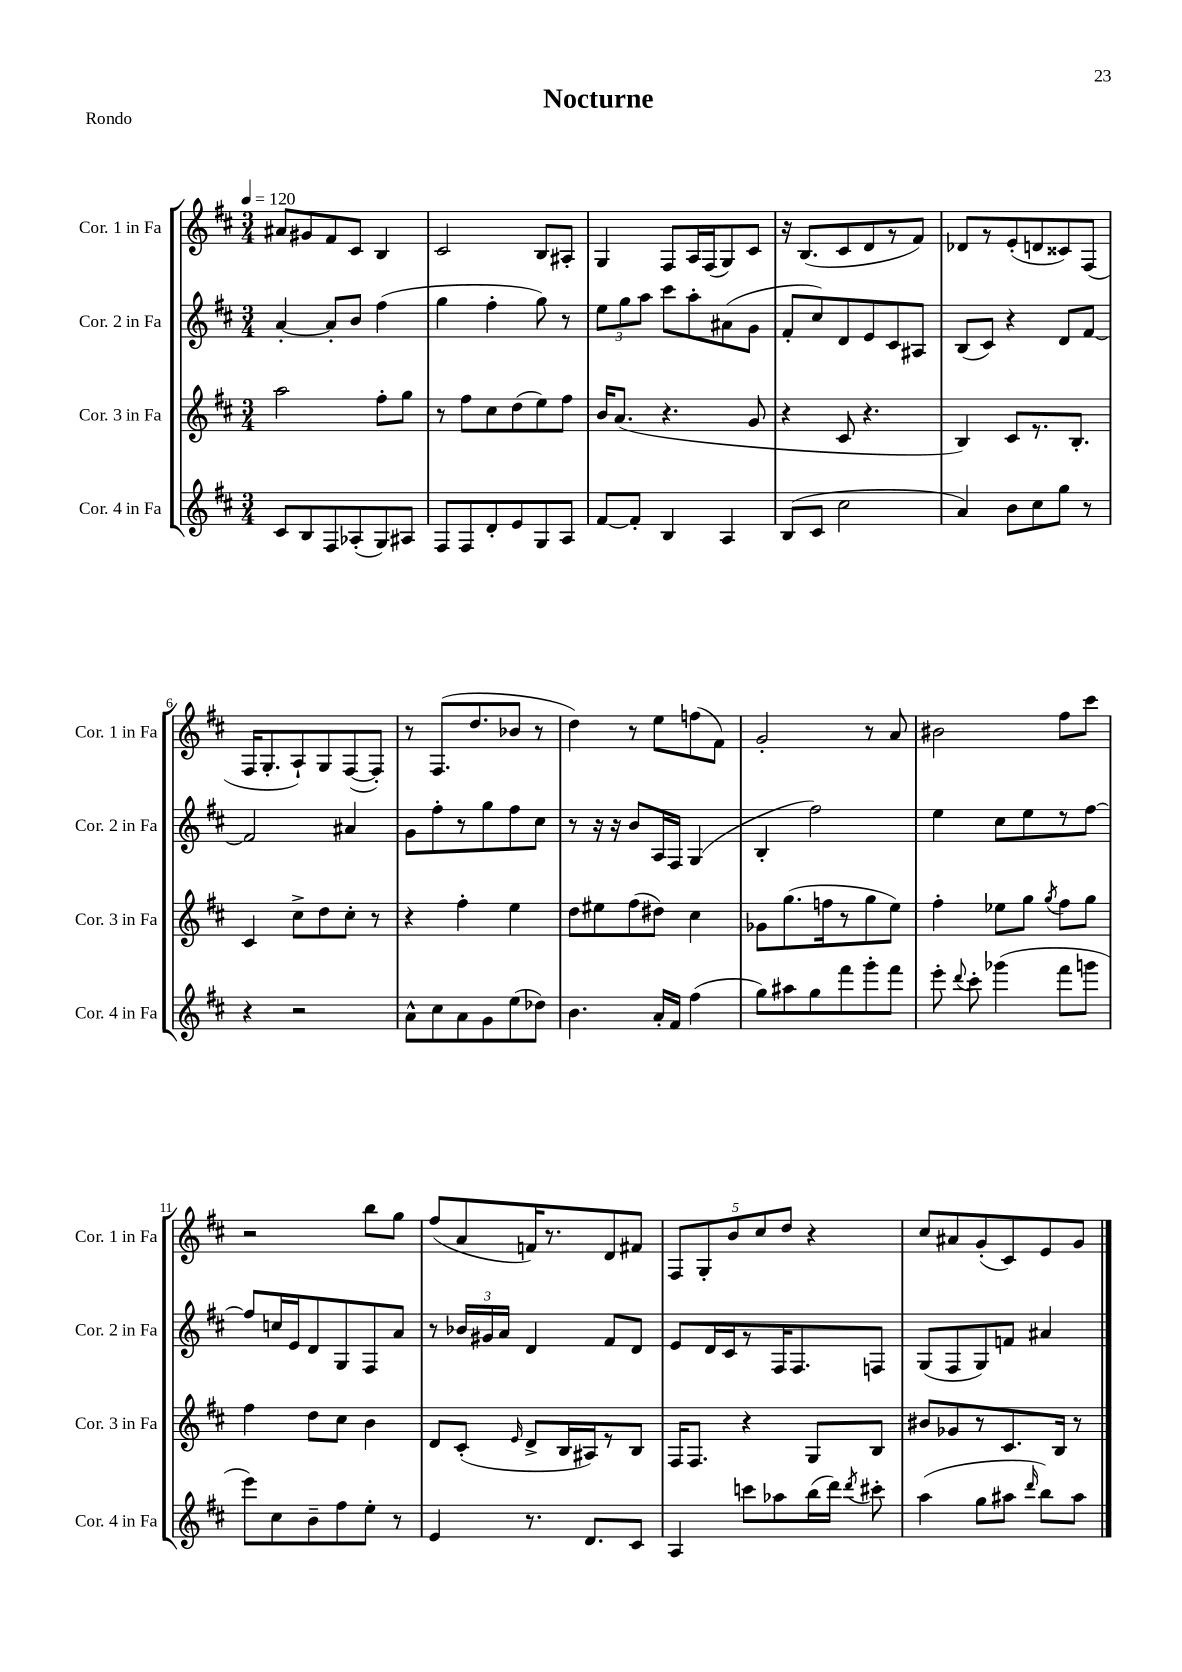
\header { title = "Nocturne" piece = "Rondo" }
<<
\new StaffGroup <<
\new Staff = "s0" \with { instrumentName = "Cor. 1 in Fa" shortInstrumentName = "Cor. 1 in Fa" } {
    \clef treble \key d \major \numericTimeSignature \time 3/4 \tempo 4 = 120
    \autoBeamOff ais'8[ gis'8 fis'8 cis'8] b4 |
    cis'2 b8[ ais8]-. |
    g4 fis8[ a16 fis16( g8) cis'8] |
    r16 b8.[( cis'8 d'8 r8 fis'8]) |
    des'8[ r8 e'8-.( d'8 cisis'8) fis8]( |
    fis16[ g8.-. a8-!) g8 fis8~( fis8]-.) |
    r8 fis8.[( d''8. bes'8] r8 |
    d''4) r8 e''8[ f''8( fis'8]) |
    g'2-. r8 a'8 |
    bis'2 fis''8[ cis'''8] |
    r2 b''8[ g''8] |
    fis''8[( a'8 f'16) r8. d'8 fis'8] |
    \tuplet 5/4 { fis8[ g8-. b'8 cis''8 d''8] } r4 |
    cis''8[ ais'8 g'8-.( cis'8) e'8 g'8] \bar "|." |
}
\new Staff = "s1" \with { instrumentName = "Cor. 2 in Fa" shortInstrumentName = "Cor. 2 in Fa" } {
    \clef treble \key d \major \numericTimeSignature \time 3/4
    \autoBeamOff a'4~-. a'8[-. b'8] fis''4( |
    g''4 fis''4-. g''8) r8 |
    \tuplet 3/2 { e''8[ g''8 a''8] } cis'''8[ a''8-. ais'8( g'8] |
    fis'8[-. cis''8) d'8 e'8 cis'8 ais8] |
    b8[( cis'8]) r4 d'8[ fis'8]~ |
    fis'2 ais'4 |
    g'8[ fis''8-. r8 g''8 fis''8 cis''8] |
    r8 r16 r16 b'8[ a16 fis16] g4( |
    b4-. fis''2) |
    e''4 cis''8[ e''8 r8 fis''8]~ |
    fis''8[ c''16 e'16 d'8 g8 fis8 a'8] |
    r8 \tuplet 3/2 { bes'16[ gis'16 a'16] } d'4 fis'8[ d'8] |
    e'8[ d'16 cis'16 r8 fis16 fis8. f8] |
    g8[( fis8 g8) f'8] ais'4 \bar "|." |
}
\new Staff = "s2" \with { instrumentName = "Cor. 3 in Fa" shortInstrumentName = "Cor. 3 in Fa" } {
    \clef treble \key d \major \numericTimeSignature \time 3/4
    \autoBeamOff a''2 fis''8[-. g''8] |
    r8 fis''8[ cis''8 d''8( e''8) fis''8] |
    b'16[ a'8.]( r4. g'8 |
    r4 cis'8 r4. |
    b4) cis'8[ r8. b8.]-. |
    cis'4 cis''8[-> d''8 cis''8]-. r8 |
    r4 fis''4-. e''4 |
    d''8[ eis''8 fis''8( dis''8]) cis''4 |
    ges'8[ g''8.( f''16 r8 g''8 e''8]) |
    fis''4-. ees''8[ g''8] \acciaccatura { g''8 } fis''8[ g''8] |
    fis''4 d''8[ cis''8] b'4 |
    d'8[ cis'8]-.( \grace { e'16 } d'8[-> b16 ais16) r8 b8] |
    fis16[ fis8.] r4 g8[ b8] |
    bis'8[ ges'8 r8 cis'8. b16] r8 \bar "|." |
}
\new Staff = "s3" \with { instrumentName = "Cor. 4 in Fa" shortInstrumentName = "Cor. 4 in Fa" } {
    \clef treble \key d \major \numericTimeSignature \time 3/4
    \autoBeamOff cis'8[ b8 fis8 aes8-.( g8) ais8] |
    fis8[ fis8 d'8-. e'8 g8 a8] |
    fis'8[~ fis'8]-. b4 a4 |
    b8[( cis'8] cis''2 |
    a'4) b'8[ cis''8 g''8] r8 |
    r4 r2 |
    a'8[-^ cis''8 a'8 g'8 e''8( des''8]) |
    b'4. a'16[-. fis'16] fis''4( |
    g''8[) ais''8 g''8 fis'''8 g'''8-. fis'''8] |
    e'''8-. \appoggiatura { d'''8 } cis'''8-. ges'''4( fis'''8[ g'''8] |
    e'''8[) cis''8 b'8-- fis''8 e''8]-. r8 |
    e'4 r8. d'8.[ cis'8] |
    a4 c'''8[ aes''8 b''16( d'''16]) \acciaccatura { d'''8 } cis'''8-. |
    a''4( g''8[ ais''8] \grace { d'''16 } b''8[) ais''8] \bar "|." |
}
>>
>>
